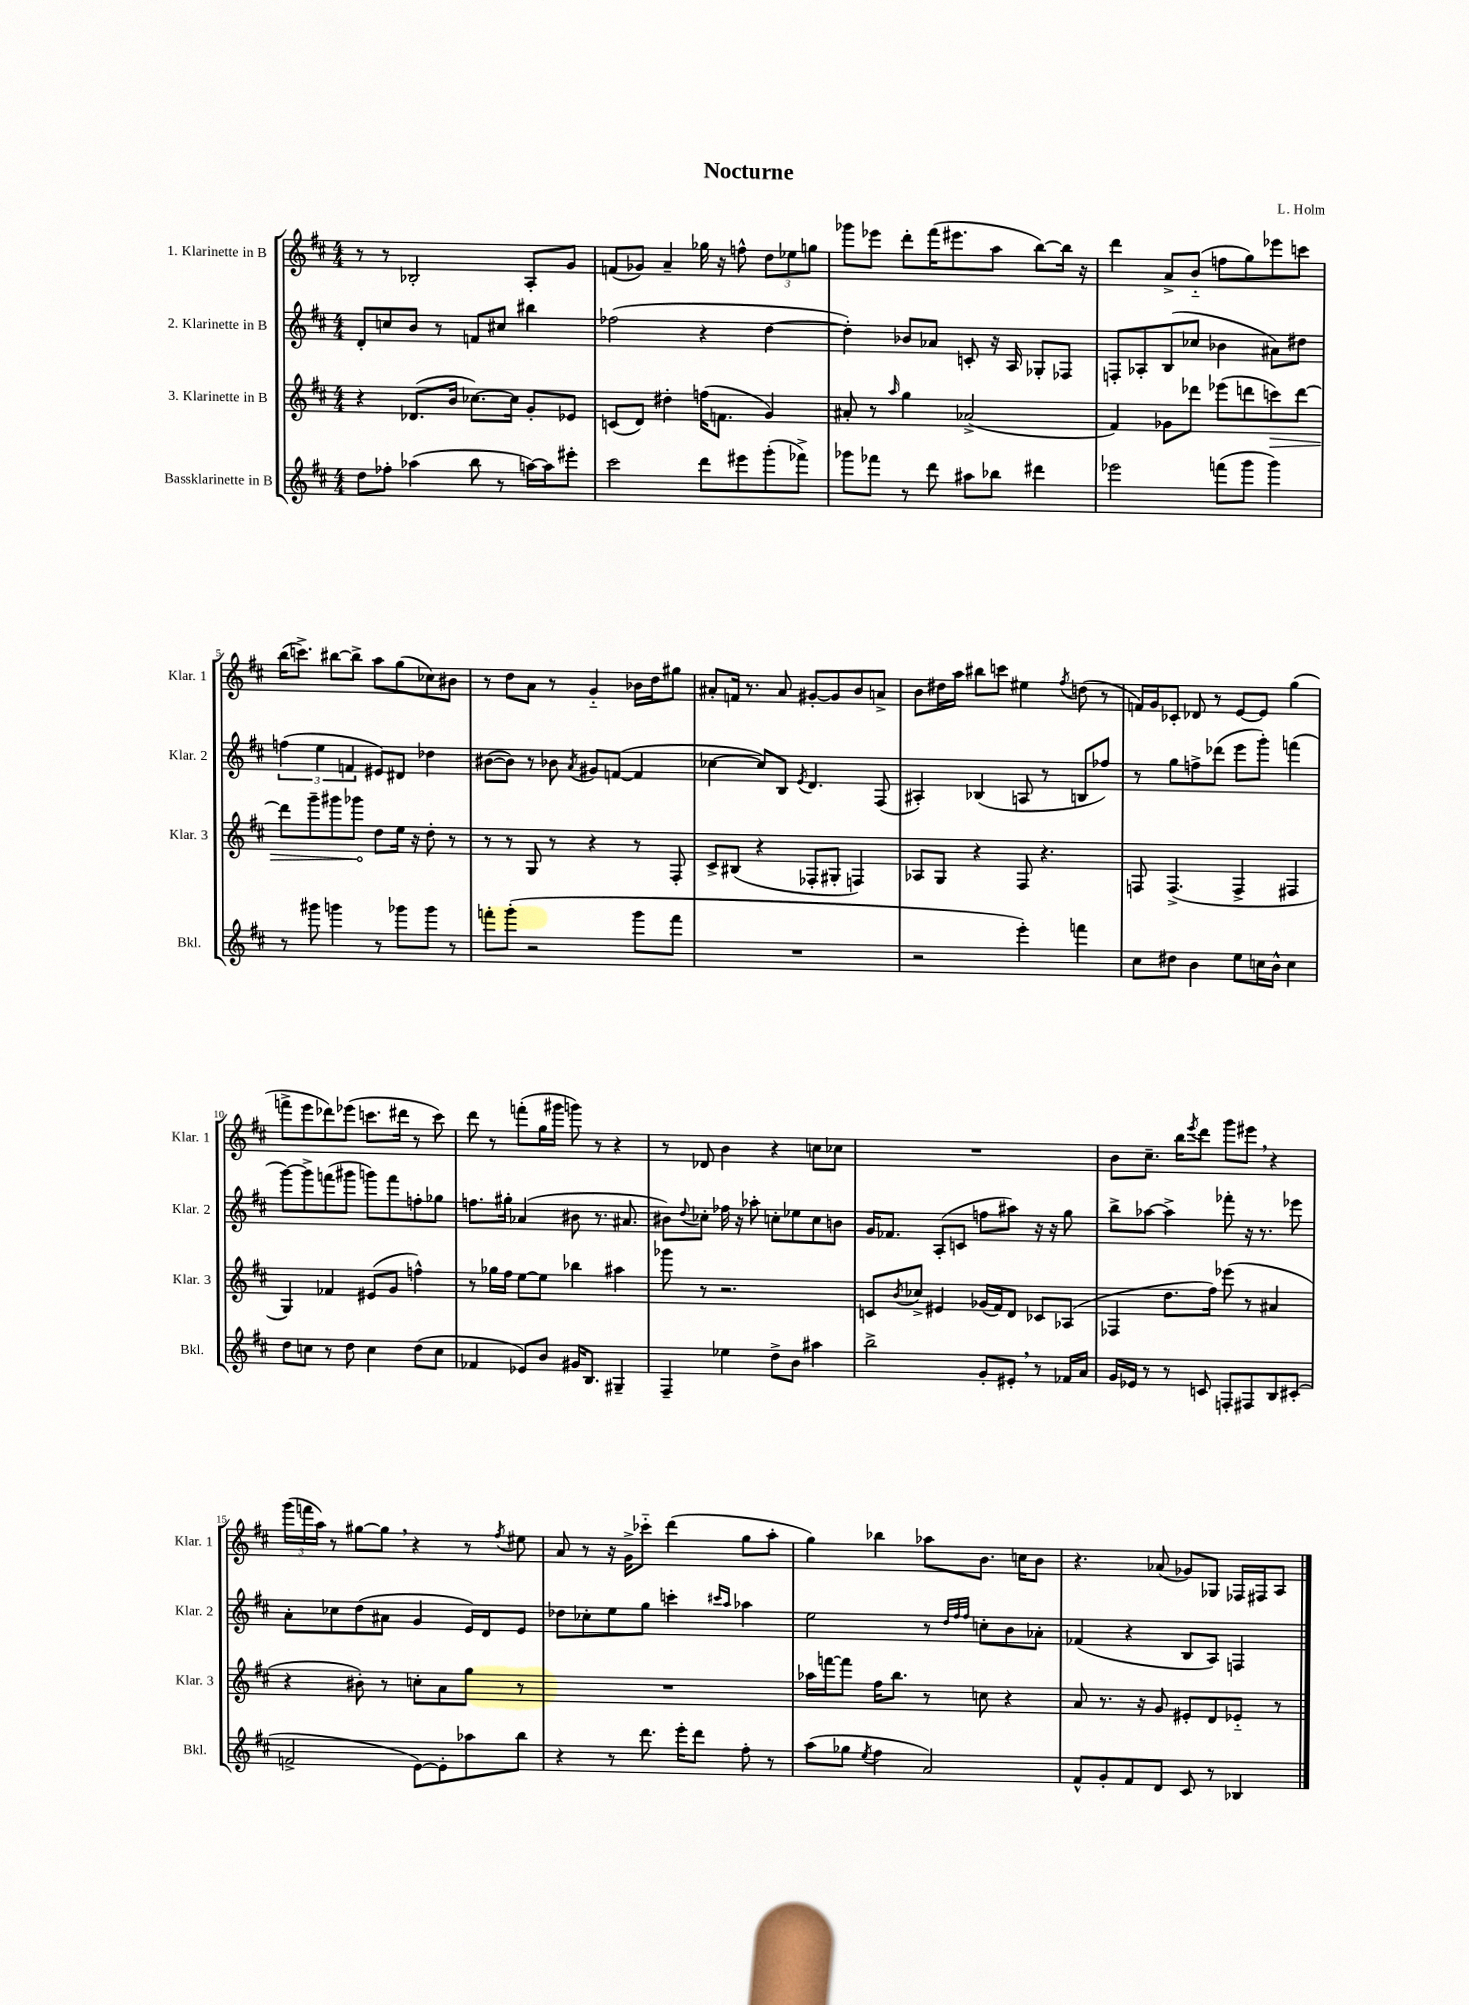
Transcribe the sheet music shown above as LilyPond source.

\header { title = "Nocturne" composer = "L. Holm" }
<<
\new StaffGroup <<
\new Staff = "s0" \with { instrumentName = "1. Klarinette in B" shortInstrumentName = "Klar. 1" } {
    \clef treble \key d \major \numericTimeSignature \time 4/4
    r8 r8 bes2-. a8-. g'8 |
    f'8( ges'8) a'4-- ges''16 r16 f''8-^ \tuplet 3/2 { d''8 ees''8 g''8 } |
    ges'''8 ees'''8 d'''8-. fis'''16( eis'''8. a''8 b''8~) b''16 r16 |
    d'''4 a'8-> b'8-_( f''8 g''8) ees'''8 c'''8 |
    b''16( c'''8.->) bis''8~ bis''8-> a''8 g''8( ces''8) bis'8 |
    r8 d''8 a'8 r8 g'4-_ bes'16 d''16 gis''8 |
    ais'8-. f'16 r8. ais'8 gis'8~-. gis'8 b'8 a'8-> |
    b'8 dis''16 a''16 bis''8 c'''8 eis''4 \acciaccatura { fis''8 } d''8( r8 |
    f'16) g'16 ces'8-. des'8 r8 e'8~ e'8 g''4( |
    f'''8-> e'''8 des'''8) ees'''8( c'''8. dis'''16 r8 c'''8) |
    d'''8 r8 f'''8-.( g''16 gis'''16 g'''8) r8 r4 |
    r8 des'8 b'4 r4 c''8 ces''8 |
    R1 |
    b'8 cis''8.-- b''16 \acciaccatura { e'''8 } d'''8 g'''8 eis'''8 \breathe r4 |
    \tuplet 3/2 { g'''16( f'''16 a''16) } r8 gis''8~ gis''8 \breathe r4 r8 \acciaccatura { fis''8 } eis''8 |
    a'8 r8 r16 g'16-> ces'''8-_ d'''4( g''8 a''8-. |
    g''4) bes''4 aes''8 b'8. c''16 b'8 |
    r4. aes'8( ges'8) ges8 fes16 fis16 a8 \bar "|." |
}
\new Staff = "s1" \with { instrumentName = "2. Klarinette in B" shortInstrumentName = "Klar. 2" } {
    \clef treble \key d \major \numericTimeSignature \time 4/4
    d'8-. c''8 b'8 r8 f'8 cis''8 bis''4 |
    fes''2( r4 d''4~ |
    d''4-.) bes'8 aes'8 c'8-. r16 a16 ges8-. fes8 |
    f8-. aes8-. b8( ces''8 bes'4 ais'8) dis''8 |
    \tuplet 3/2 { f''4( e''4 f'4 } eis'8) dis'8 des''4 |
    bis'8~( bis'8) r8 bes'8 \acciaccatura { a'8 } gis'8 f'8~( f'4 |
    ces''4~ ces''8) b8 \acciaccatura { e'8 } d'4. fis8( |
    ais4-.) bes4( a8 r8 b8 fes''8) |
    r8 g''8 f''8-> des'''8( e'''8 g'''8-.) f'''4( |
    g'''8~) g'''8-> f'''8( gis'''8 g'''8) f'''8 f''8-. ges''8 |
    f''8. gis''16-. aes'4( bis'8 r8. ais'8. |
    bis'8) \appoggiatura { d''8 } ces''8-. fes''16 r16 aes''8-. c''8-. ees''8 c''8 b'8 |
    g'16 fes'8. a8-.( c'8 f''8 ais''8) r16 r16 g''8 |
    b''8-> aes''8~ aes''4-> fes'''8-. r16 r8. ees'''8 |
    a'8-. ces''8 d''8( ais'8 g'4 e'16) d'16 e'8 |
    des''8 ces''8-. e''8 g''8 c'''4-. \grace { cis'''16 a''16 } aes''4 |
    e''2 r8 \grace { d''32 fis''32 fis''32 } c''8-. b'8 aes'8-. |
    fes'4( r4 b8 a8) f4 \bar "|." |
}
\new Staff = "s2" \with { instrumentName = "3. Klarinette in B" shortInstrumentName = "Klar. 3" } {
    \clef treble \key d \major \numericTimeSignature \time 4/4
    r4 des'8.( b'16 ces''8.~) ces''16 g'8-. ees'8 |
    c'8( d'8) dis''4-. f''16( f'8. g'4) |
    ais'8-. r8 \grace { a''16 } g''4 aes'2->( |
    fis'4) ges'8 des'''8 ees'''8( d'''8 \once \override Hairpin.circled-tip = ##t c'''8\>) d'''8~ |
    d'''8 g'''8-- gis'''8 ges'''8\! d''8 e''16 r16 d''8-. r8 |
    r8 r8 g8 r8 r4 r8 fis8-. |
    cis'8-> bis8( r4 fes8-. gis8-. f4) |
    aes8 g8 r4 fis8 r4. |
    f8 f4.->( f4-> fis4 |
    g4) fes'4 eis'8( g'8 f''4-^) |
    r8 ges''16 fis''16 e''8~ e''8 bes''4 ais''4 |
    ges'''8 r8 r2. |
    c'8 \acciaccatura { b'8 } ces''8-> eis'4 ges'16( fis'16) d'8 ces'8 aes8( |
    fes4 d''8. fis''16) ees'''8( r8 ais'4 |
    r4 bis'8-.) r8 c''8-. a'8 g''8 r8 |
    R1 |
    aes''16 f'''16~ f'''8 fis''16 b''8. r8 c''8 r4 |
    a'8 r8. r16 g'8 eis'8-. d'8 ees'8-_ r8 \bar "|." |
}
\new Staff = "s3" \with { instrumentName = "Bassklarinette in B" shortInstrumentName = "Bkl." } {
    \clef treble \key d \major \numericTimeSignature \time 4/4
    d''8 fes''8-. aes''4( b''8 r8 a''16~) a''16 eis'''8-. |
    cis'''2 d'''8 eis'''8 g'''8-.( fes'''8->) |
    ges'''8 fes'''8 r8 d'''8 ais''8 bes''8 dis'''4 |
    ees'''2 f'''8( g'''8 g'''4) |
    r8 gis'''8 g'''4 r8 ges'''8 ges'''8 r8 |
    f'''8-. g'''8-.( r2 g'''8 f'''8 |
    R1 |
    r2 e'''4-.) f'''4 |
    cis''8 dis''8 b'4 e''8 c''16 b'16-^ c''4 |
    d''8 c''8 r8 d''8 c''4 d''8( c''8 |
    fes'4 ees'8) b'8 gis'16 b8. gis4-- |
    fis4-- ees''4 d''8-> b'8 ais''4 |
    b''2-> g'8-. eis'8-. \breathe r8 fes'16 a'16 |
    g'16 ees'16 r8 r8 c'8 f8-. fis8 b8 cis'8-.( |
    f'2-> e'8~) e'8-. aes''8 b''8 |
    r4 r8 d'''8. e'''16-. d'''8 fis''8-. r8 |
    a''8( ges''8 \acciaccatura { e''8 } fis''4 a'2) |
    fis'8-^ g'8-. fis'8 d'8 cis'8 r8 bes4 \bar "|." |
}
>>
>>
